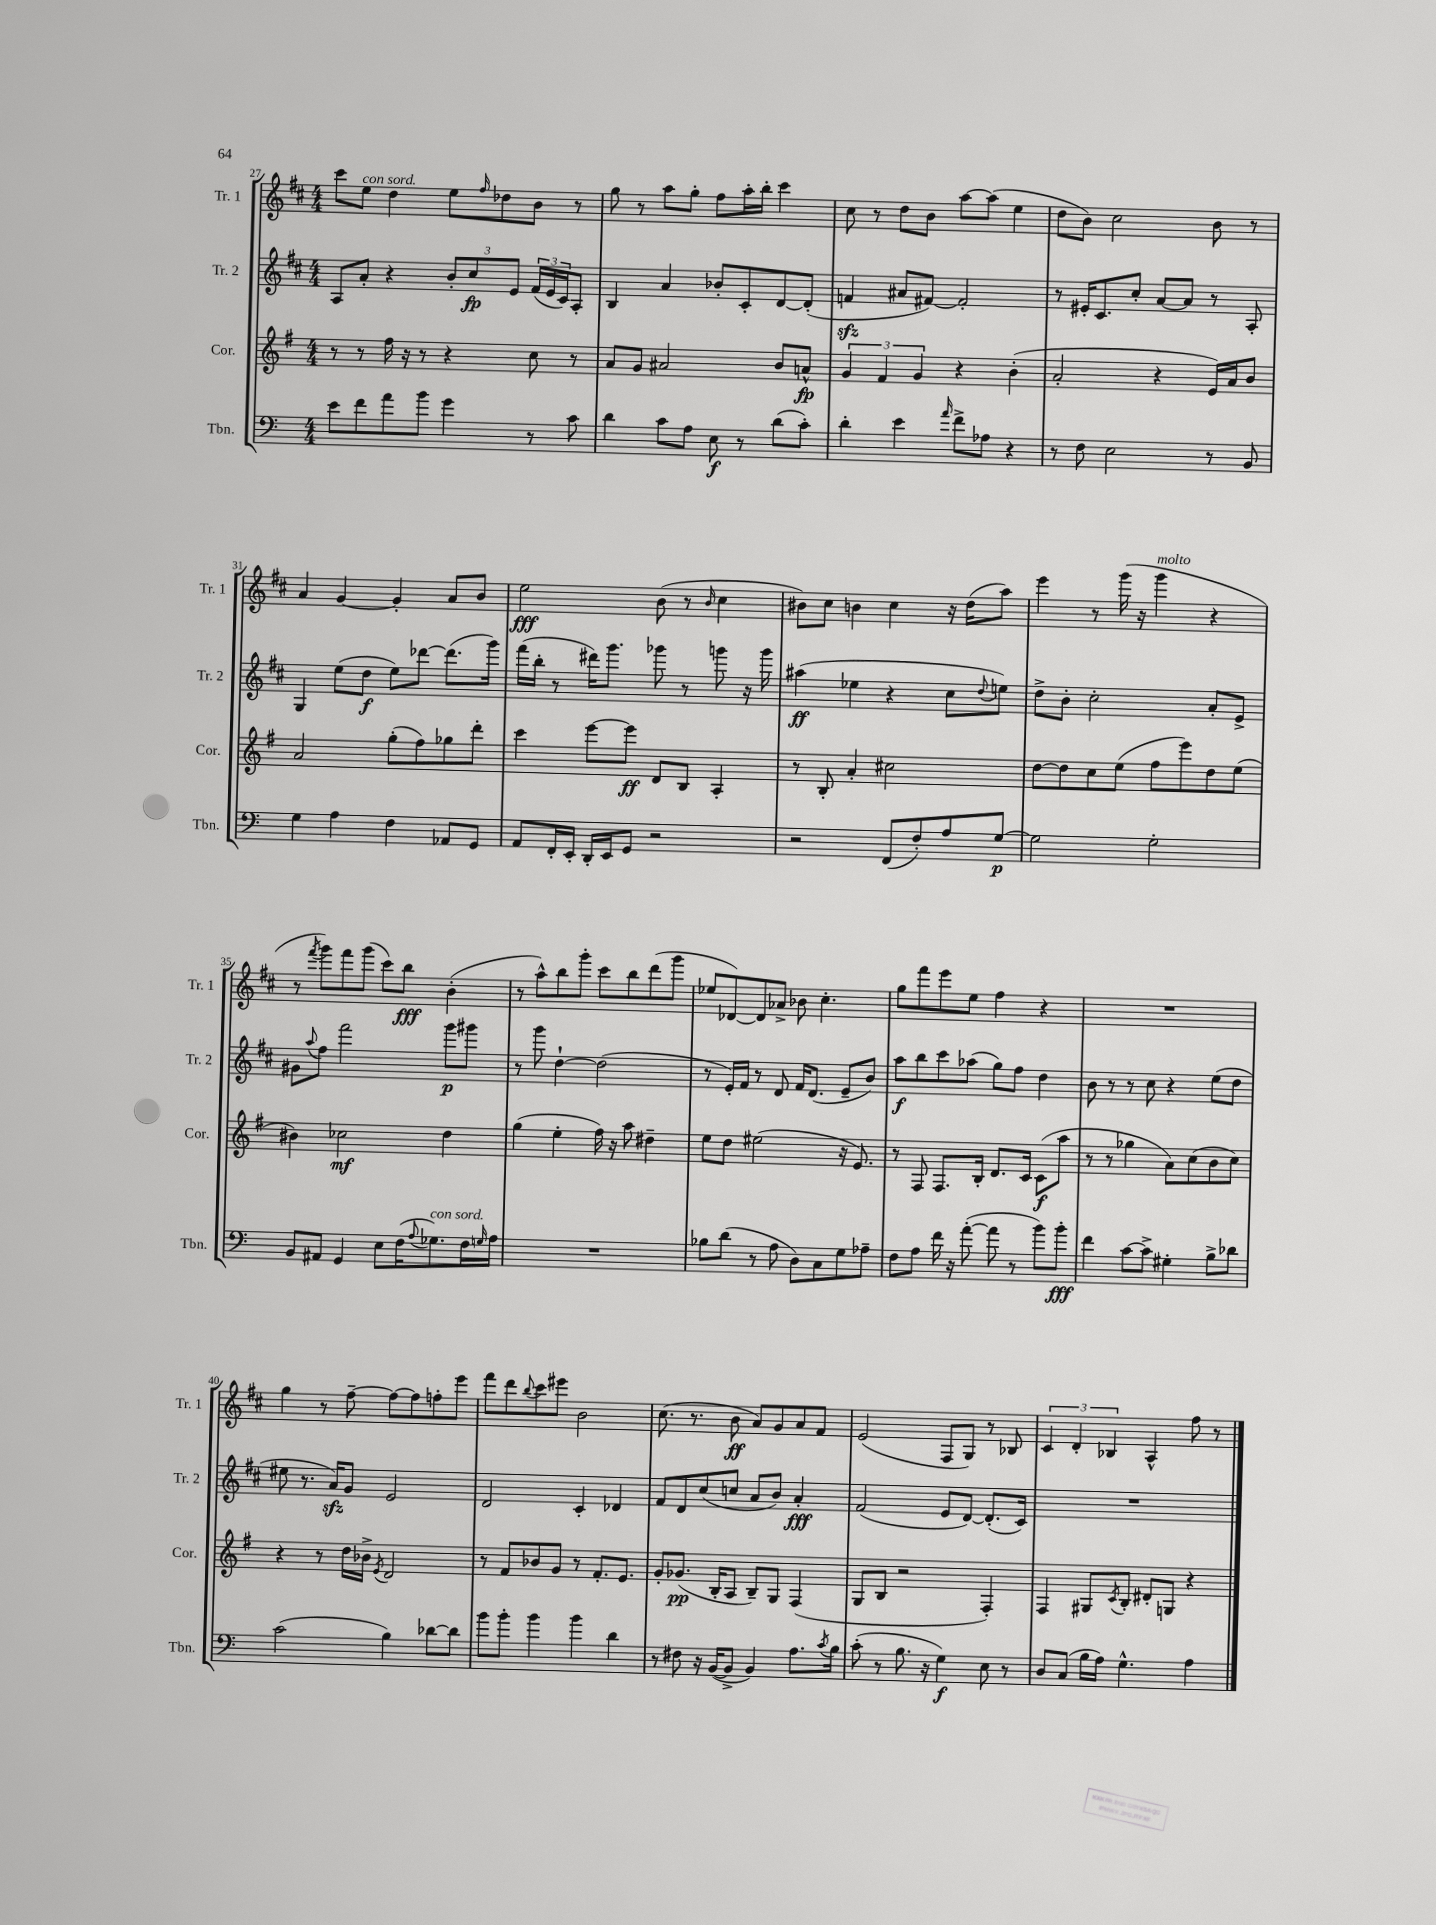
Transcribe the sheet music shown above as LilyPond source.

<<
\new StaffGroup <<
\new Staff = "s0" \with { instrumentName = "Tr. 1" shortInstrumentName = "Tr. 1" } {
    \clef treble \key d \major \numericTimeSignature \time 4/4
    cis'''8 e''8^\markup { \italic "con sord." } d''4 e''8 \grace { fis''16 } des''8 b'8 r8 |
    g''8 r8 a''8 g''8-. fis''8 a''16-. b''16-. cis'''4 |
    cis''8 r8 d''8 b'8 a''8~ a''8( e''4 |
    d''8 b'8) cis''2 b'8 r8 |
    a'4 g'4~ g'4-. a'8 b'8 |
    e''2\fff b'8( r8 \grace { b'16 } cis''4 |
    bis'8) cis''8 b'4 cis''4 r16 d''16( a''8) |
    e'''4 r8 g'''16( r16 g'''4^\markup { \italic "molto" } r4 |
    r8 \acciaccatura { fis'''8 } g'''8) fis'''8 g'''8( cis'''8) b''8\fff b'4-.( |
    r8 a''8-^) b''8 g'''8-. cis'''8 b''8 d'''8( g'''8 |
    ees''8 des'8~) des'8 aes'8-> bes'8 cis''4.-. |
    g''8 fis'''8 e'''8 e''8 fis''4 r4 |
    R1 |
    g''4 r8 fis''8~-- fis''8~ fis''8 f''8-. e'''8 |
    fis'''8 d'''8 \appoggiatura { b''8 } cis'''8 eis'''8 b'2 |
    cis''8.( r8. b'8\ff a'8) g'8 a'8 fis'8 |
    e'2( fis8 g8) r8 bes8 |
    \tuplet 3/2 { cis'4 d'4-. bes4 } a4-^ fis''8 r8 \bar "|." |
}
\new Staff = "s1" \with { instrumentName = "Tr. 2" shortInstrumentName = "Tr. 2" } {
    \clef treble \key d \major \numericTimeSignature \time 4/4
    a8 a'8-. r4 \tuplet 3/2 { b'8-. cis''8\fp e'8 } \tuplet 3/2 { fis'16( e'16 cis'16) } a8-. |
    b4 a'4 bes'8-. cis'8-. d'8~ d'8-.( |
    f'4\sfz ais'8 fis'8~) fis'2-. |
    r8 eis'16-. cis'8. cis''8-. a'8~ a'8 r8 a8-. |
    g4 e''8( d''8\f e''8) des'''8~ des'''8.( g'''16) |
    fis'''16( b''16-. r8 dis'''16) g'''8. ges'''8 r8 g'''8 r16 g'''16 |
    ais''4\ff( ees''4 r4 cis''8 \appoggiatura { d''8 } e''8) |
    d''8-> b'8-. cis''2-. a'8-. e'8-> |
    gis'8 \appoggiatura { a''8 } fis''8 fis'''2 g'''8\p gis'''8 |
    r8 g'''8 d''4~-! d''2( |
    r8 e'16-.) fis'16 r8 d'8 fis'16 d'8.( e'8-- b'8) |
    a''8\f b''8 cis'''8 aes''8( g''8) fis''8 d''4 |
    b'8 r8 r8 cis''8 r4 e''8( d''8 |
    eis''8 r8. a'16\sfz) g'8 e'2 |
    d'2 cis'4-. des'4 |
    fis'8 d'8 cis''8( c''8 a'8 b'8) a'4-.\fff |
    fis'2( e'8 d'8~) d'8.-.( cis'16) |
    R1 \bar "|." |
}
\new Staff = "s2" \with { instrumentName = "Cor." shortInstrumentName = "Cor." } {
    \clef treble \key g \major \numericTimeSignature \time 4/4
    r8 r8 fis''16 r16 r8 r4 c''8 r8 |
    a'8 g'8 ais'2 b'8 a'8-^\fp |
    \tuplet 3/2 { g'4 fis'4 g'4 } r4 b'4-.( |
    a'2-. r4 e'16) a'16 b'8 |
    a'2 g''8-.( fis''8) ges''8 d'''8-. |
    c'''4 e'''8~ e'''8\ff d'8 b8 a4-. |
    r8 b8-. a'4-. cis''2 |
    d''8~ d''8 c''8 e''8( fis''8 e'''8) d''8 e''8( |
    bis'4) ces''2\mf d''4 |
    g''4( e''4-. fis''16) r16 a''8 dis''4-- |
    e''8 d''8 eis''2( r16 e'8.) |
    r8 fis8 fis8. b16-. d'8. c'16 c'8\f( a''8 |
    r8 r8 ges''4 a'8) c''8( b'8 c''8) |
    r4 r8 d''16 bes'16-> \acciaccatura { e'8 } d'2 |
    r8 fis'8 bes'8 g'8 r8 fis'8.-. e'8. |
    g'8-. ges'8.\pp( b16-. a8 b8--) g8 fis4( |
    g8 b8 r2 fis4-.) |
    fis4 gis8 \acciaccatura { c'8 } b8-. dis'8-. g8 r4 \bar "|." |
}
\new Staff = "s3" \with { instrumentName = "Tbn." shortInstrumentName = "Tbn." } {
    \clef bass \key c \major \numericTimeSignature \time 4/4
    e'8 f'8 a'8 b'8 g'4 r8 c'8 |
    d'4 c'8 a8 e8\f r8 d'8( c'8-.) |
    d'4-. e'4 \grace { a'16 } f'8-> aes8 r4 |
    r8 f8 e2 r8 b,8 |
    g4 a4 f4 aes,8 g,8 |
    a,8 f,16-. e,16-. d,16-. e,16 g,8 r2 |
    r2 f,8( f8-.) a8 g8~\p |
    g2 g2-. |
    b,8 ais,8 g,4 e8 f16( \appoggiatura { a8 } ges8.^\markup { \italic "con sord." }) f16 \grace { g16 } a16 |
    R1 |
    bes8 d'8( r8 a8 d8) c8 g8 aes8-- |
    f8 a8 f'16 r16 a'8~-.( a'8 r8 b'8) b'8-.\fff |
    f'4 c'8~ c'8-> gis4-. b8-> des'8 |
    c'2( b4) des'8~ des'8 |
    b'8 b'8-. b'4 b'4 d'4 |
    r8 fis8 r16 b,16~( b,8-> b,4) a8. \acciaccatura { c'8 } b16 |
    c'8-.( r8 b8. r16 g4\f) e8 r8 |
    d8 c8( b16 a16) g4.-^ a4 \bar "|." |
}
>>
>>
\layout { \context { \Score currentBarNumber = #27 } }
